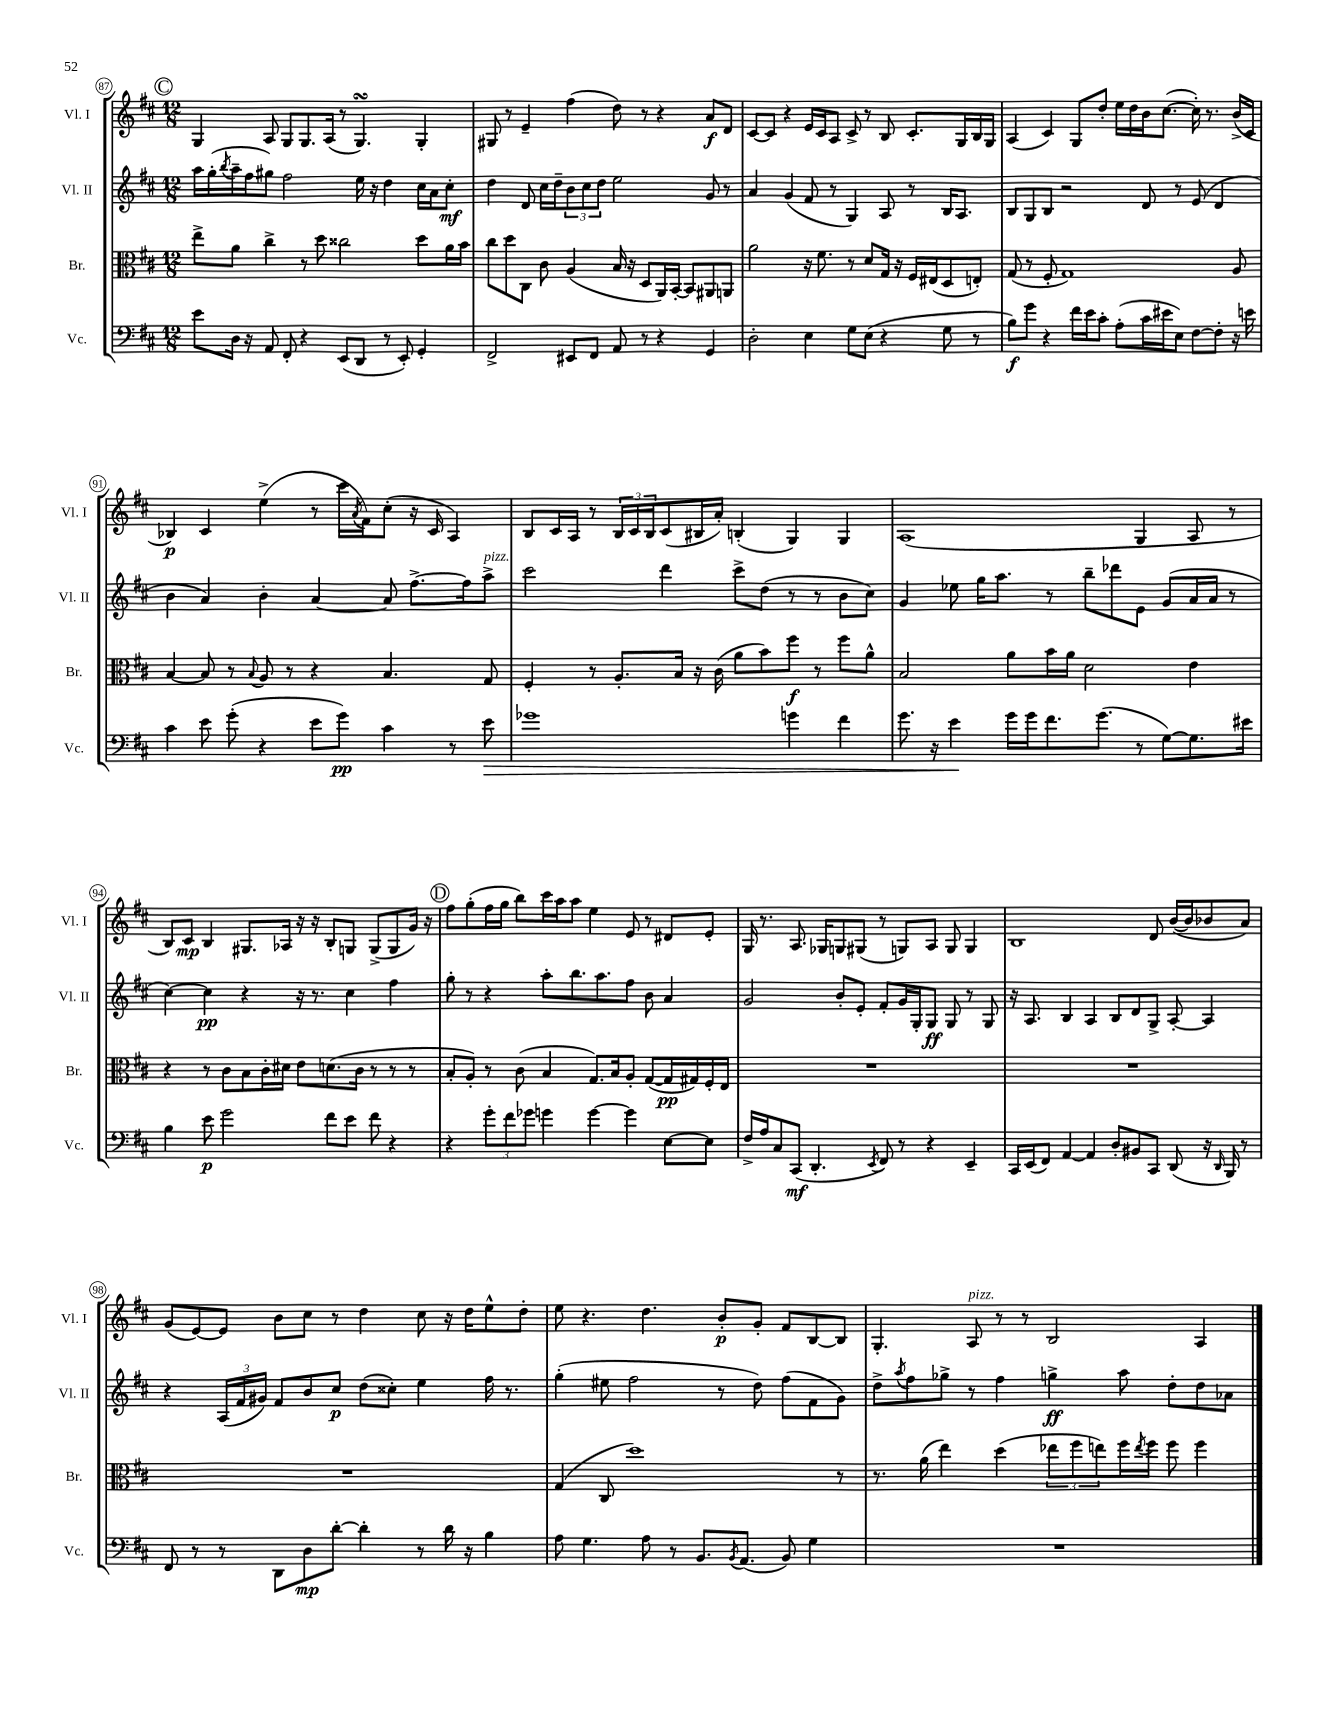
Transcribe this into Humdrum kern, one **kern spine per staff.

**kern	**kern	**kern	**kern
*staff4	*staff3	*staff2	*staff1
*clefF4	*clefC3	*clefG2	*clefG2
*k[f#c#]	*k[f#c#]	*k[f#c#]	*k[f#c#]
*M12/8	*M12/8	*M12/8	*M12/8
8e	8ee^	16aa	4G
.	.	(16gg'	.
.	.	8qbb	.
16D	8a	16aa~	.
16r	.	16ff#	.
8AA	4cc#^	8gg#)	8A
8FF#'	.	2ff#	8G
4r	8r	.	8.G
.	8dd	.	.
.	.	.	(16A
(8EE	2cc##	.	8r
8DD	.	16ee	4.G)
.	.	16r	.
8r	.	4dd	.
8EE')	.	.	.
4GG'	8dd	16cc#	4G'
.	.	16a	.
.	16a	8cc#'	.
.	16b	.	.
=	=	=	=
2FF#^	8cc#	4dd	8G#
.	8dd	.	8r
.	8C#	8d	4e~
.	8c#	16cc#	.
.	.	16dd~	.
8EE#	(4A	12b	(4ff#
.	.	12cc#	.
8FF#	.	.	.
.	.	12dd	.
8AA	16B	2ee	8dd)
.	16r	.	.
8r	8D	.	8r
4r	16AA)	.	4r
.	[16BB'	.	.
.	8BB]	.	.
4GG	8AA#	8g	8a
.	8AA	8r	8d
=	=	=	=
2D'	2a	4a	[8c#
.	.	.	8c#]
.	.	(4g	4r
4E	16r	8f#	16e
.	8.f#	.	16c#
.	.	8r	8A
8G	8r	4G)	8c#^
(8E	8d	.	8r
4r	16G	8A	8B
.	16r	.	.
.	16F#	8r	8.c#'
.	(16E#	.	.
8G	8D	16B	.
.	.	8.A	16G
8r	8E')	.	16B
.	.	.	16G
=	=	=	=
8B)	(8G	8B	(4A
8g	8r	8G	.
4r	8F#'	8B	4c#)
.	1G)	2r	.
16f#	.	.	8G
16e	.	.	.
8c#'	.	.	8dd'
(8A'	.	.	16ee
.	.	.	16dd
16c#	.	8d	16b
16e#	.	.	([8.cc#
8E)	.	8r	.
[8F#	.	(8e	16cc#'])
.	.	.	8.r
8F#']	.	4d	.
16r	8A	.	(16b^
16e	.	.	16c#
=	=	=	=
4c#	[4B	4b	4B-)
8e	8B]	4a)	4c#
(8g'	8r	.	.
.	8qqB	.	.
4r	8A	4b'	(4ee^
.	8r	.	.
8e	4r	[4a	8r
8g)	.	.	16ccc#
.	.	.	8qa
.	.	.	16f#)
4c#	4.B	8a]	(8cc#'
.	.	[8.ff#^	16r
.	.	.	16c#
8r	.	.	4A)
.	.	16ff#]	.
8e	8G	8aa^	.
=	=	=	=
1g-	4F#'	2ccc#	8B
.	.	.	16c#
.	.	.	16A
.	8r	.	8r
.	8.A'	.	24B
.	.	.	24c#
.	.	.	24B
.	.	4ddd	(8c#
.	16B	.	.
.	16r	.	16B#
.	(16c#	.	16a')
.	8a	8ccc#^	(4B'
.	8b)	(8dd	.
4g	8ff#	8r	4G)
.	8r	8r	.
4f#	8ff#	8b	4G
.	8a^^	8cc#)	.
=	=	=	=
8.g	2B	4g	(1A
16r	.	.	.
4e	.	8ee-	.
.	.	16gg	.
.	.	8.aa	.
16g	8a	.	.
16g	.	.	.
8.f#	16b	8r	.
.	16a	.	.
.	2d	8bb~	.
(8.g	.	.	.
.	.	8ddd-	.
8r	.	8e	4G
[8G)	.	(8g	.
8.G]	4e	16a	8A
.	.	16a	.
.	.	8r	8r
16e#	.	.	.
=	=	=	=
4B	4r	[4cc#)	8B)
.	.	.	8c#
8e	8r	4cc#]	4B
2g	8c#	.	.
.	8B	4r	8.G#
.	16c#'	.	.
.	16d#	.	16A-
.	8e	16r	16r
.	.	8.r	16r
8f#	(8.d	.	8B'
8e	.	4cc#	8G
.	16c#	.	.
8f#	8r	.	(8G^
4r	8r	4ff#	8G
.	8r	.	16g)
.	.	.	16r
=	=	=	=
4r	8B'	8gg'	8ff#
.	8A')	8r	(8gg'
12g'	8r	4r	16ff#
.	.	.	16gg
12f#	.	.	.
.	(8c#	.	8bb)
12g-	.	.	.
4g	4B	8aa'	16ccc#
.	.	.	16aa
.	.	8.bb	8aa
[4g	8.G)	.	4ee
.	.	8.aa	.
.	16B	.	.
4g]	8A'	8ff#	8e
.	([8G	8b	8r
[8E	16G]	4a	8d#
.	16G#)	.	.
8E]	16F#'	.	8e'
.	16E	.	.
=	=	=	=
16F#^	1.r	2g	16G
16A	.	.	8.r
8C#	.	.	.
(8CC#	.	.	8.A
4.DD'	.	.	.
.	.	.	16G-
.	.	8b'	8G
.	.	8e'	(8G#
8qEE	.	.	.
8FF#)	.	8f#'	8r
8r	.	16g	8G)
.	.	16G'	.
4r	.	8G	8A
.	.	8G	8G
4EE~	.	8r	4G
.	.	8G	.
=	=	=	=
16CC#	1.r	16r	1B
(16EE	.	8.A	.
8FF#)	.	.	.
[4AA	.	4B	.
4AA]	.	4A	.
8D'	.	8B	.
8BB#	.	8d	.
8CC#	.	8G^	8d
(8DD	.	[8A'	([16b
.	.	.	16b]
16r	.	4A]	8b-
16qqDD	.	.	.
16BBB)	.	.	.
8r	.	.	8a)
=	=	=	=
8FF#	1.r	4r	(8g
8r	.	.	[8e)
8r	.	(24A	8e]
.	.	24f#	.
.	.	24g#)	.
8DD	.	8f#	8b
8D	.	8b	8cc#
[8d'	.	8cc#	8r
4d']	.	(8dd	4dd
.	.	8cc##')	.
8r	.	4ee	8cc#
16d	.	.	16r
16r	.	.	16dd
4B	.	16ff#	8ee^^
.	.	8.r	.
.	.	.	8dd'
=	=	=	=
8A	(4G	(4gg'	8ee
4.G	.	.	4.r
.	8C#	8ee#	.
.	1dd)	2ff#	.
8A	.	.	4.dd
8r	.	.	.
8.BB	.	.	.
.	.	8r	8b'
8qBB	.	.	.
(8.AA	.	.	.
.	.	8dd)	8g'
8BB)	.	(8ff#	8f#
4G	.	8f#	[8B
.	8r	8g)	8B]
=	=	=	=
1.r	8.r	8dd^	4.G'
.	.	8qaa	.
.	.	8ff#	.
.	(16a	.	.
.	4ee)	8gg-^	.
.	.	8r	8A
.	(4dd	4ff#	8r
.	.	.	8r
.	12ee-	4gg^	2B
.	12ff#	.	.
.	12ee)	.	.
.	16ff#	8aa	.
.	8qee	.	.
.	16ff#	.	.
.	8ff#	8dd'	.
.	4ff#	8dd	4A
.	.	8a-	.
==	==	==	==
*-	*-	*-	*-
